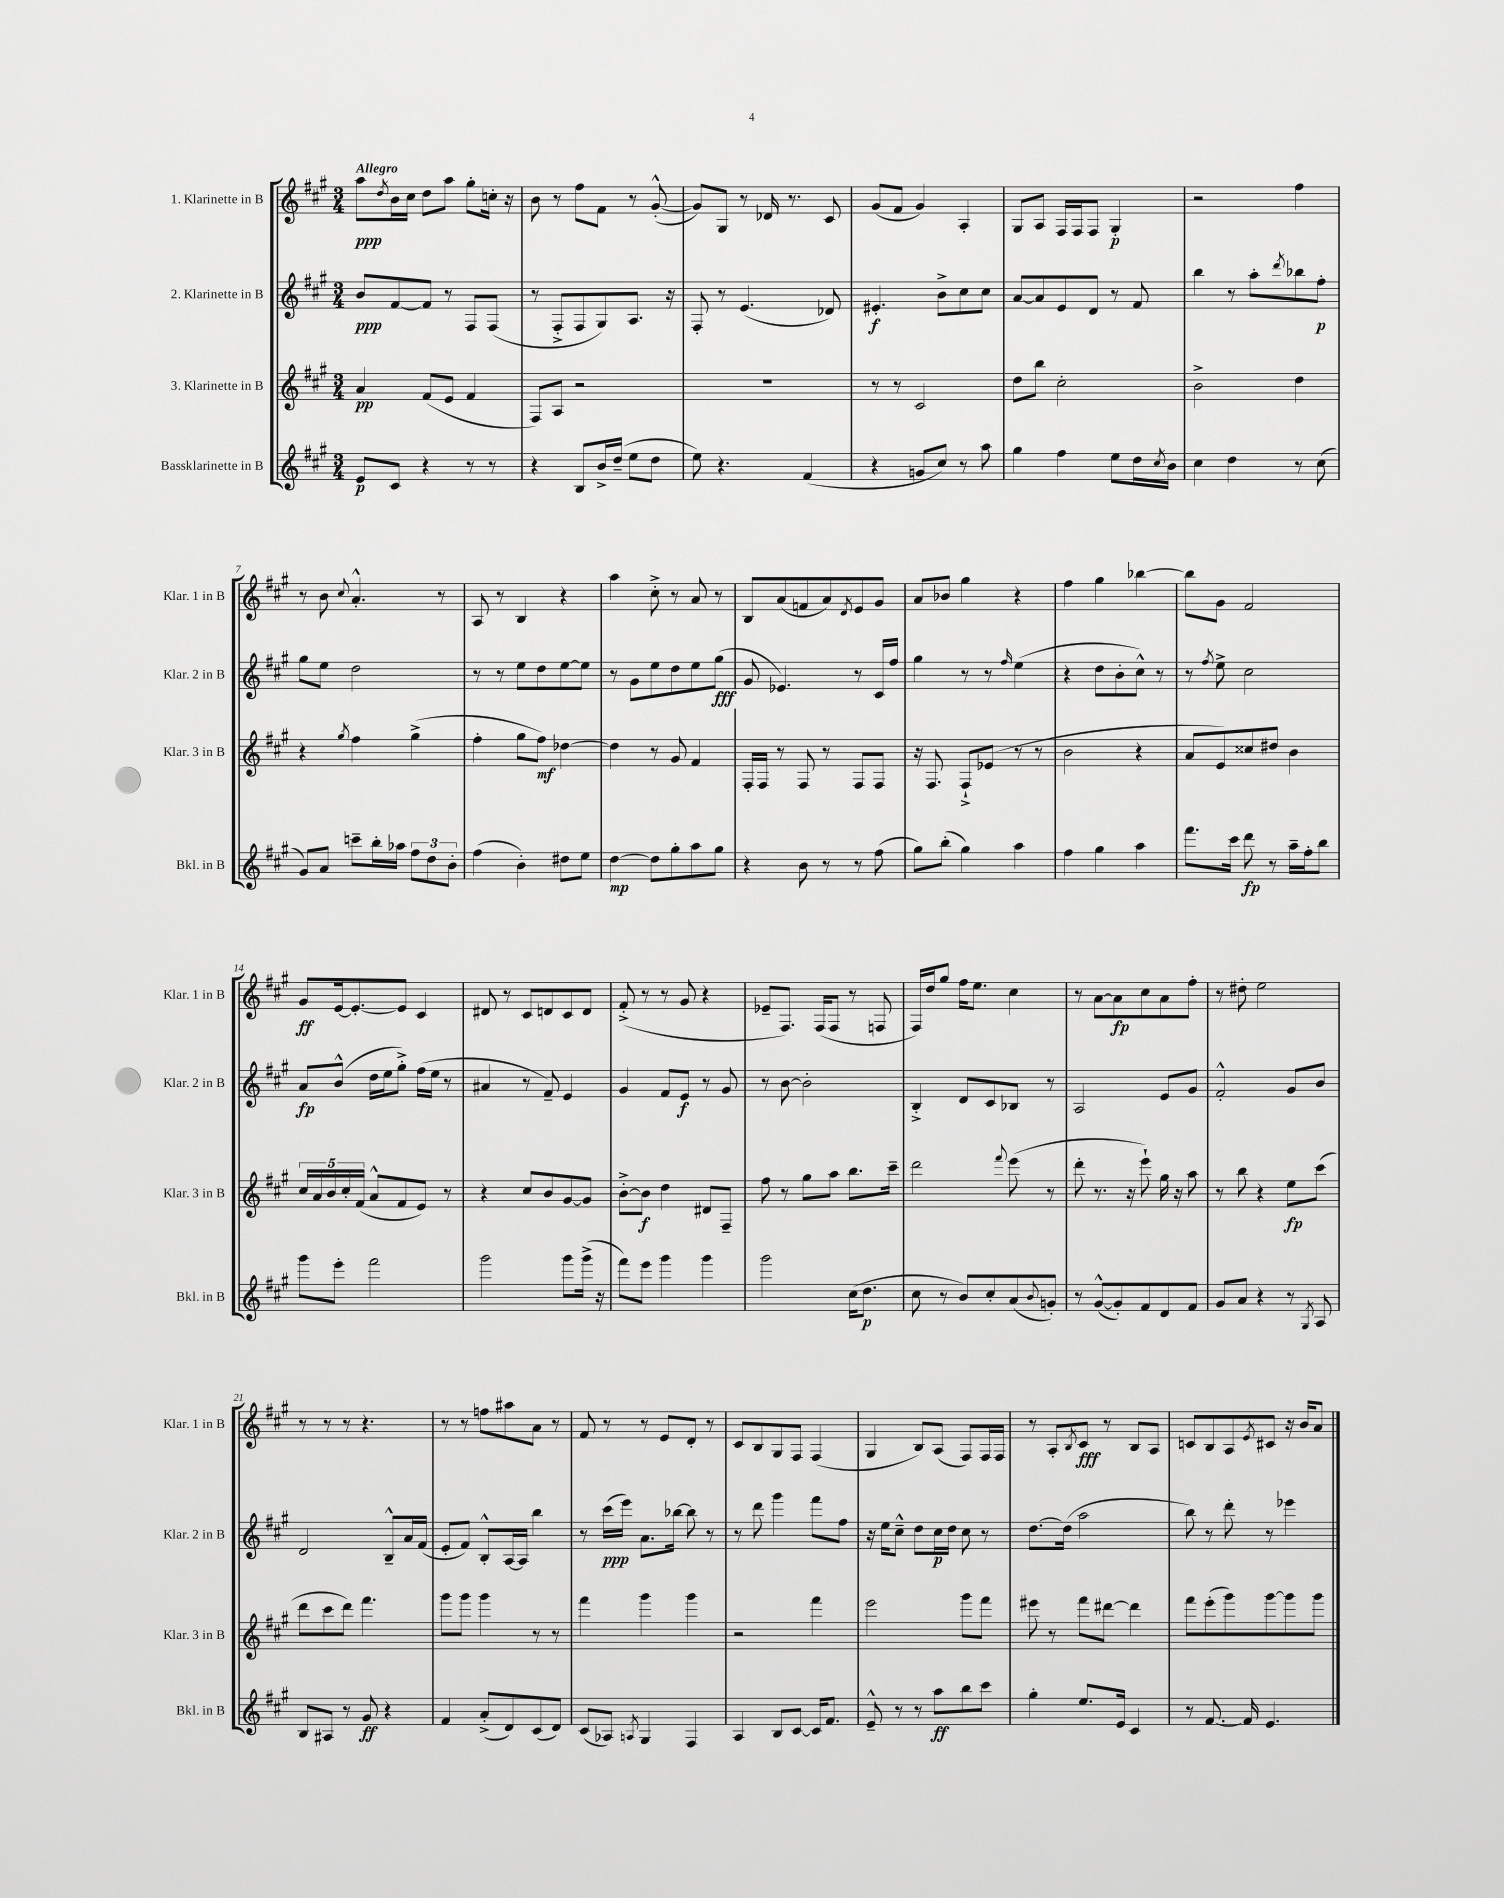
<<
\new StaffGroup <<
\new Staff = "s0" \with { instrumentName = "1. Klarinette in B" shortInstrumentName = "Klar. 1 in B" } {
    \clef treble \key a \major \numericTimeSignature \time 3/4 \tempo "Allegro"
    a''8\ppp \acciaccatura { d''8 } b'16 cis''16 d''8 a''8 gis''8-. c''16-. r16 |
    b'8 r8 fis''8 fis'8 r8 gis'8~-.-^( |
    gis'8) gis8 r8 des'16 r8. cis'8 |
    gis'8( fis'8 gis'4) a4-. |
    gis8 a8 fis16 fis16 fis8 gis4-.\p |
    r2 fis''4 |
    r8 b'8 \appoggiatura { cis''8 } a'4.-.-^ r8 |
    a8 r8 b4 r4 |
    a''4 cis''8-.-> r8 a'8 r8 |
    b8 a'8( f'8 a'8) \acciaccatura { d'8 } e'8 gis'8 |
    a'8 bes'8 gis''4 r4 |
    fis''4 gis''4 bes''4~ |
    bes''8 gis'8 fis'2 |
    gis'8\ff e'16~ e'8.~-. e'8 cis'4 |
    dis'8 r8 cis'8 d'8 cis'8 d'8 |
    fis'8-.->( r8 r8 gis'8 r4 |
    ees'8-- fis8.) fis16( fis8 r8 f8 |
    fis16) d''16 gis''8 fis''16 e''8. cis''4 |
    r8 a'8~ a'8\fp cis''8 a'8 fis''8-. |
    r8 dis''8-. e''2 |
    r8 r8 r8 r4. |
    r8 r8 f''8 ais''8 a'8 r8 |
    fis'8 r8 r8 e'8 d'8-. r8 |
    cis'8 b8 gis8 fis8 fis4( |
    gis4 b8) a8( fis8) fis16 fis16 |
    r8 a8-. \acciaccatura { b8 } cis'8\fff r8 b8 a8 |
    c'8 b8 a8 \acciaccatura { e'8 } cis'8 r16 b'16 a'8 \bar "|." |
}
\new Staff = "s1" \with { instrumentName = "2. Klarinette in B" shortInstrumentName = "Klar. 2 in B" } {
    \clef treble \key a \major \numericTimeSignature \time 3/4
    b'8\ppp fis'8~ fis'8 r8 fis8 fis8( |
    r8 fis8-.-> fis8 gis8) a8. r16 |
    fis8-. r8 e'4.( des'8) |
    eis'4.-.\f b'8-> cis''8 cis''8 |
    a'8~ a'8 e'8 d'8 r8 fis'8 |
    b''4 r8 a''8-. \acciaccatura { d'''8 } bes''8 fis''8-.\p |
    gis''8 e''8 d''2 |
    r8 r8 e''8 d''8 e''8~ e''8 |
    r8 gis'8 e''8 d''8 e''8 gis''8\fff( |
    gis'8 ees'4.) r8 cis'16 fis''16 |
    gis''4 r8 r8 \grace { fis''16 } e''4( |
    r4 d''8 b'8-. cis''8-^) r8 |
    r8 \acciaccatura { fis''8 } e''8-> cis''2 |
    a'8\fp b'8-^( d''16 e''16 gis''8-.->) fis''16( e''16 r8 |
    ais'4 r8 fis'8--) e'4 |
    gis'4 fis'8 e'8\f r8 gis'8 |
    r8 b'8~ b'2-. |
    b4-.-> d'8 cis'8 bes8 r8 |
    a2 e'8 gis'8 |
    fis'2-.-^ gis'8 b'8 |
    d'2 b8---^ a'16 fis'16( |
    e'8-. fis'8) b8-.-^ a16~ a16 b''4 |
    r8 cis'''16\ppp( e'''16) a'8. bes''16~ bes''8 r8 |
    r8 d'''8 gis'''4 fis'''8 fis''8 |
    r16 e''16 cis''8---^ d''8 cis''16\p d''16 cis''8 r8 |
    d''8.~ d''16( a''2 |
    b''8) r8 d'''8-. r8 ees'''4 \bar "|." |
}
\new Staff = "s2" \with { instrumentName = "3. Klarinette in B" shortInstrumentName = "Klar. 3 in B" } {
    \clef treble \key a \major \numericTimeSignature \time 3/4
    a'4\pp fis'8( e'8 fis'4 |
    fis8) a8 r2 |
    R2. |
    r8 r8 cis'2 |
    d''8 b''8 cis''2-. |
    b'2-> d''4 |
    r4 \acciaccatura { gis''8 } fis''4 gis''4->( |
    fis''4-. gis''8 fis''8\mf) des''4~ |
    des''4 r8 gis'8 fis'4 |
    fis16-. fis16 r8 fis8 r8 fis8 fis8 |
    r16 fis8. fis8-!-> ees'8( r8 r8 |
    b'2 r4 |
    a'8 e'8) cisis''8 dis''8 b'4 |
    \tuplet 5/4 { cis''16 a'16 b'16 cis''16-. fis'16( } a'8-^ fis'8 e'8) r8 |
    r4 cis''8 b'8 gis'8~ gis'8 |
    b'8~-.-> b'8\f d''4 dis'8 fis8-- |
    fis''8 r8 gis''8 a''8 b''8. cis'''16-- |
    d'''2 \appoggiatura { fis'''8 } e'''8( r8 |
    d'''8-. r8. r16 e'''8-!) gis''16 r16 a''8 |
    r8 b''8 r4 e''8\fp cis'''8( |
    d'''8 cis'''8 d'''8) fis'''4. |
    gis'''8 gis'''8 gis'''4 r8 r8 |
    fis'''4 gis'''4 gis'''4 |
    r2 fis'''4 |
    e'''2 gis'''8 fis'''8 |
    eis'''8 r8 fis'''8 dis'''8~ dis'''4 |
    fis'''8 e'''8-.( gis'''8) gis'''8~ gis'''8 gis'''8 \bar "|." |
}
\new Staff = "s3" \with { instrumentName = "Bassklarinette in B" shortInstrumentName = "Bkl. in B" } {
    \clef treble \key a \major \numericTimeSignature \time 3/4
    e'8\p cis'8 r4 r8 r8 |
    r4 b8 b'16-> d''16--( e''8 d''8 |
    e''8) r4. fis'4( |
    r4 g'8 cis''8) r8 a''8 |
    gis''4 fis''4 e''8 d''16 \acciaccatura { cis''8 } b'16 |
    cis''4 d''4 r8 cis''8( |
    gis'8) a'8 c'''8-- b''16-. aes''16 \tuplet 3/2 { fis''8 d''8 b'8-. } |
    fis''4( b'4-.) dis''8 e''8 |
    d''4~\mp d''8 gis''8-. a''8 gis''8 |
    r4 b'8 r8 r8 fis''8( |
    gis''8) b''8-.( gis''4) a''4 |
    fis''4 gis''4 a''4 |
    fis'''8. cis'''16 d'''8\fp r8 a''16-- fis''16-. b''8 |
    gis'''8 e'''8-. fis'''2 |
    gis'''2 gis'''8 gis'''16->( r16 |
    fis'''8) e'''8 gis'''4 gis'''4 |
    gis'''2 cis''16( d''8.\p |
    cis''8 r8 b'8) cis''8-. a'8( \appoggiatura { b'8 } g'8-.) |
    r8 gis'8~-^( gis'8-.) fis'8 d'8 fis'8 |
    gis'8 a'8 r4 r8 \acciaccatura { gis8 } a8 |
    b8 ais8 r8 gis'8\ff r4 |
    fis'4 a'8-.->( d'8) cis'8( d'8) |
    cis'8( aes8) \acciaccatura { a8 } gis4 fis4 |
    a4 b8 cis'8~ cis'16 fis'8. |
    e'8---^ r8 r8 a''8\ff b''8 cis'''8 |
    gis''4-. e''8. e'16 cis'4 |
    r8 fis'8.~ fis'16 e'4. \bar "|." |
}
>>
>>
